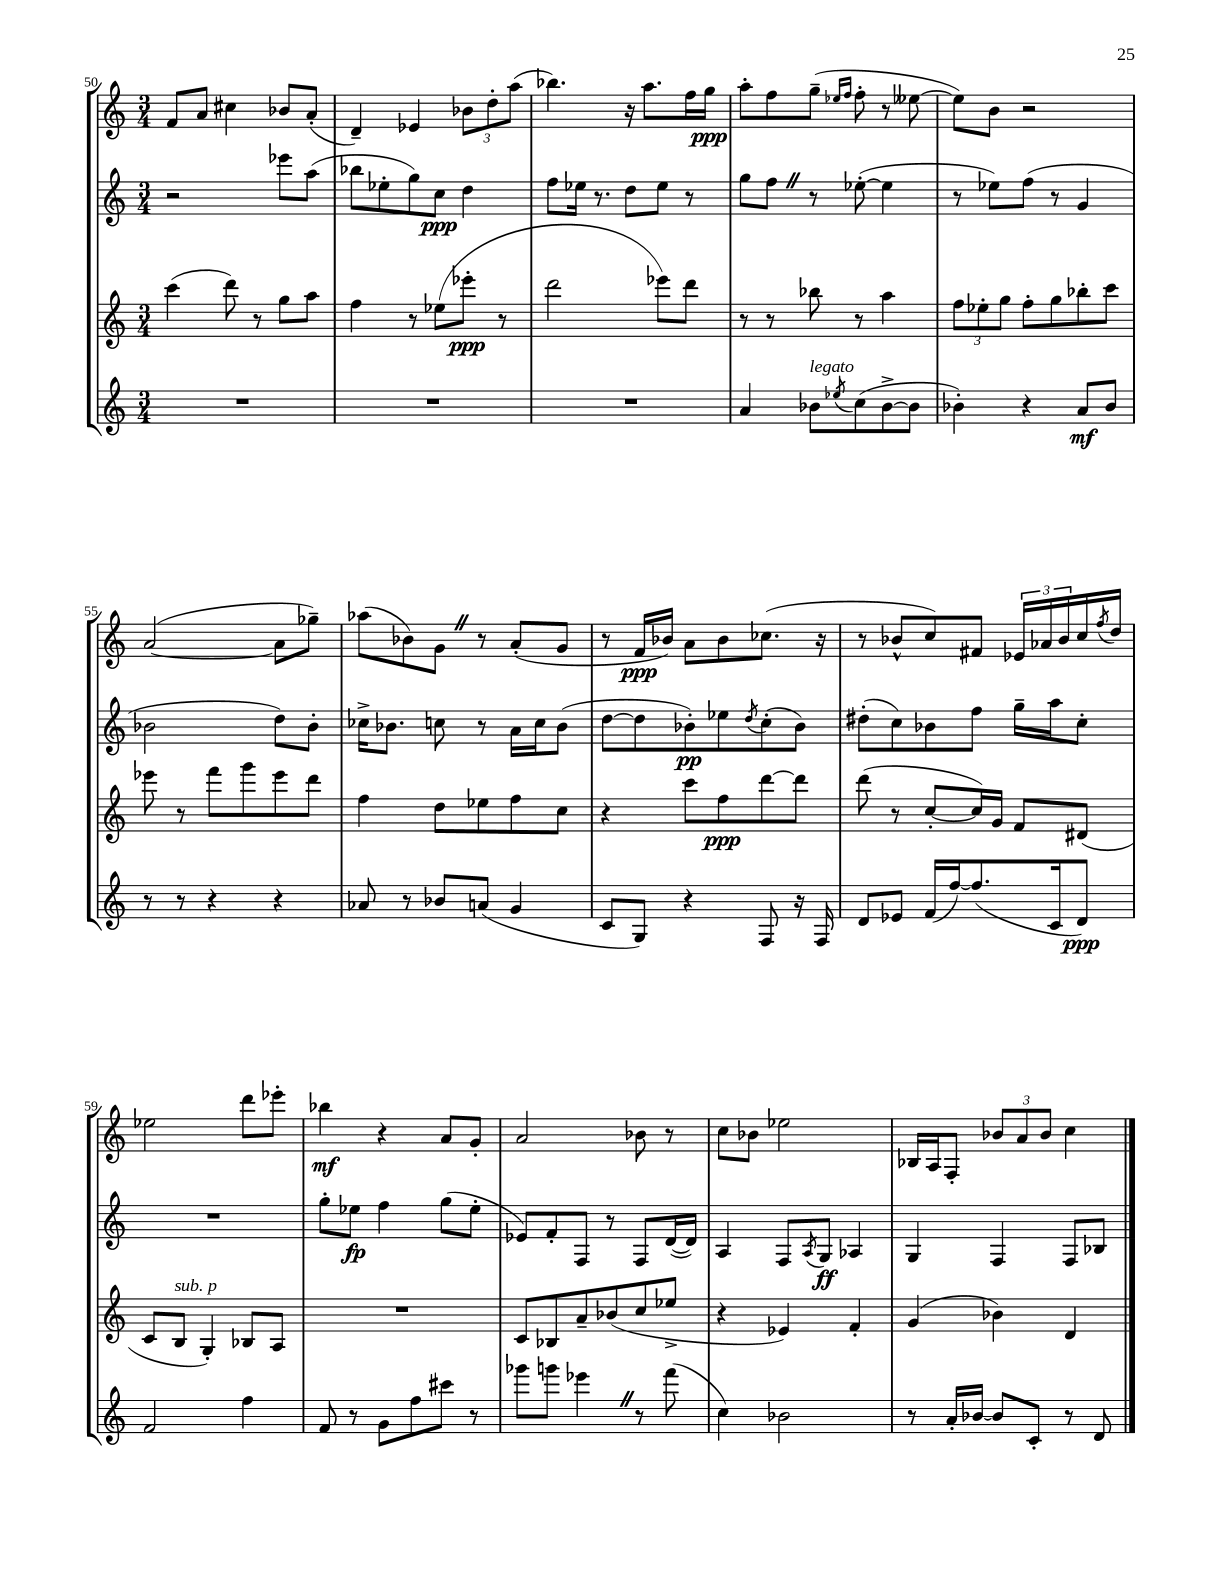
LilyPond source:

<<
\new StaffGroup <<
\new Staff = "s0" {
    \clef treble \key c \major \numericTimeSignature \time 3/4
    f'8 a'8 cis''4 bes'8 a'8-.( |
    d'4--) ees'4 \tuplet 3/2 { bes'8 d''8-. a''8( } |
    bes''4.) r16 a''8. f''16 g''16\ppp |
    a''8-. f''8 g''8--( \grace { ees''16 f''16 } f''8-. r8 eeses''8~ |
    eeses''8) b'8 r2 |
    a'2~( a'8 ges''8--) |
    aes''8( bes'8) g'8 \once \override BreathingSign.text = \markup { \musicglyph "scripts.caesura.straight" } \breathe r8 a'8-.( g'8 |
    r8 f'16\ppp bes'16) a'8 bes'8 ces''8.( r16 |
    r8 bes'8-^ c''8) fis'8 \tuplet 3/2 { ees'16 aes'16 bes'16 } c''16 \acciaccatura { f''8 } d''16 |
    ees''2 d'''8 ees'''8-. |
    bes''4\mf r4 a'8 g'8-. |
    a'2 bes'8 r8 |
    c''8 bes'8 ees''2 |
    bes16 a16 f8-. \tuplet 3/2 { bes'8 a'8 bes'8 } c''4 \bar "|." |
}
\new Staff = "s1" {
    \clef treble \key c \major \numericTimeSignature \time 3/4
    r2 ees'''8 a''8( |
    bes''8 ees''8-. g''8) c''8\ppp d''4 |
    f''8 ees''16 r8. d''8 ees''8 r8 |
    g''8 f''8 \once \override BreathingSign.text = \markup { \musicglyph "scripts.caesura.straight" } \breathe r8 ees''8~-.( ees''4 |
    r8 ees''8) f''8( r8 g'4 |
    bes'2 d''8) bes'8-. |
    ces''16-> bes'8. c''8 r8 a'16 c''16 bes'8( |
    d''8~ d''8 bes'8-.\pp) ees''8 \acciaccatura { d''8 } c''8-.( bes'8) |
    dis''8-.( c''8) bes'8 f''8 g''16-- a''16 c''8-. |
    R2. |
    g''8-. ees''8\fp f''4 g''8( ees''8-. |
    ees'8) f'8-. f8 r8 f8 d'16~( d'16) |
    a4 f8 \acciaccatura { a8 } g8\ff aes4 |
    g4 f4 f8 bes8 \bar "|." |
}
\new Staff = "s2" {
    \clef treble \key c \major \numericTimeSignature \time 3/4
    c'''4( d'''8) r8 g''8 a''8 |
    f''4 r8 ees''8( ees'''8-.\ppp r8 |
    d'''2 ees'''8) d'''8 |
    r8 r8 bes''8 r8 a''4 |
    \tuplet 3/2 { f''8 ees''8-. g''8 } f''8-. g''8 bes''8-. c'''8 |
    ees'''8 r8 f'''8 g'''8 ees'''8 d'''8 |
    f''4 d''8 ees''8 f''8 c''8 |
    r4 c'''8 f''8\ppp d'''8~ d'''8 |
    d'''8( r8 c''8~-. c''16) g'16 f'8 dis'8( |
    c'8 b8^\markup { \italic "sub. p" } g4-.) bes8 a8 |
    R2. |
    c'8 bes8 a'8-- bes'8( c''8 ees''8-> |
    r4 ees'4) f'4-. |
    g'4( bes'4) d'4 \bar "|." |
}
\new Staff = "s3" {
    \clef treble \key c \major \numericTimeSignature \time 3/4
    R2. |
    R2. |
    R2. |
    a'4 bes'8^\markup { \italic "legato" } \acciaccatura { ees''8 } c''8( bes'8~-> bes'8 |
    bes'4-.) r4 a'8\mf bes'8 |
    r8 r8 r4 r4 |
    aes'8 r8 bes'8 a'8( g'4 |
    c'8 g8) r4 f8 r16 f16 |
    d'8 ees'8 f'16( f''16~) f''8.( c'16 d'8\ppp) |
    f'2 f''4 |
    f'8 r8 g'8 f''8 cis'''8 r8 |
    ges'''8 g'''8 ees'''4 \once \override BreathingSign.text = \markup { \musicglyph "scripts.caesura.straight" } \breathe r8 f'''8( |
    c''4) bes'2 |
    r8 a'16-. bes'16~ bes'8 c'8-. r8 d'8 \bar "|." |
}
>>
>>
\layout { \context { \Score currentBarNumber = #50 } }
